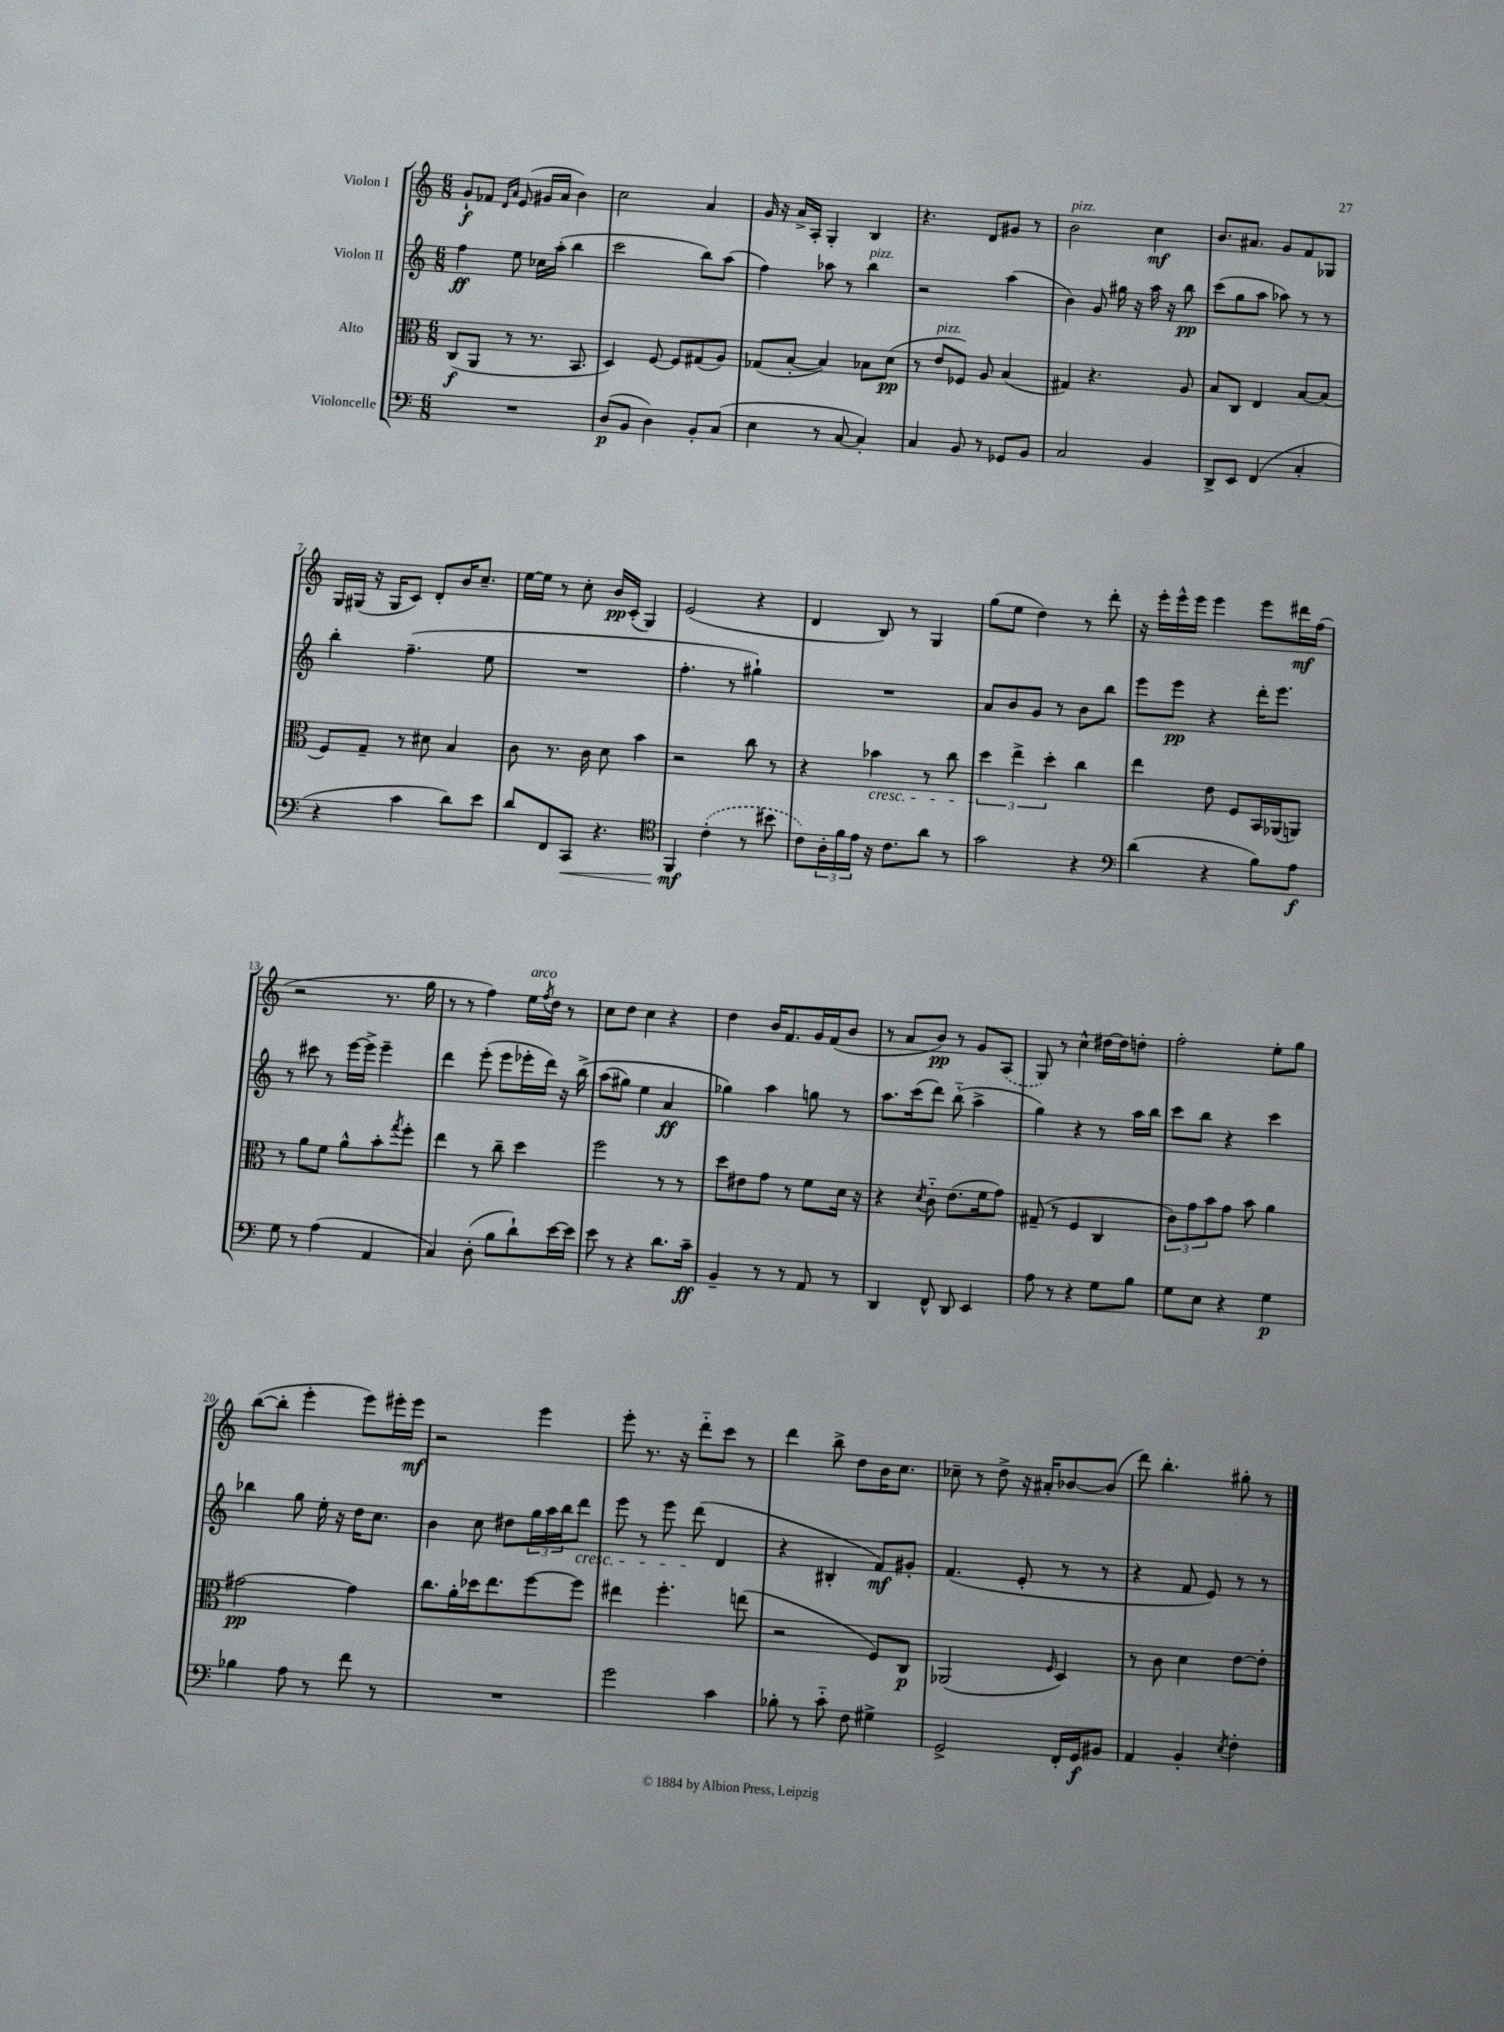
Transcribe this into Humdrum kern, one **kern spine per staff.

**kern	**kern	**kern	**kern
*staff4	*staff3	*staff2	*staff1
*clefF4	*clefC3	*clefG2	*clefG2
*k[]	*k[]	*k[]	*k[]
*M6/8	*M6/8	*M6/8	*M6/8
2.r	(8C/L	4ff\	8g`/L
.	8AA/J	.	8f-/J
.	.	.	16qqd/LL
.	.	.	16qqa/JJ
.	8r	8ee\	(8e/
.	8.r	16cc-\LL	16g#/LL
.	.	(16aa'\JJ	16a/JJ
.	.	4bb\	4b\)
.	8.BB/	.	.
=	=	=	=
(8D/L	4D/)	2ccc\	2cc\
8BB/J	.	.	.
4D\)	[8F/	.	.
.	8F/]L	.	.
8BB'/L	(8G#/	8bb\L)	4a/
(8C/J	8A/J)	(8aa\J	.
=	=	=	=
4E\	(8G-/L	4ff\)	16g/
.	.	.	16r
.	[8B'/J	.	16a^/LL
.	.	.	16A'/JJ
8r	4B/])	8aa-\	4G'/
[8C/	.	8r	.
4C'/])	8B-\L	4bb\	4B/
.	(8d\J	.	.
=	=	=	=
4C/	8r	2r	4.r
.	8e/L	.	.
8BB/	8F-/J)	.	.
8r	8A/	.	8d/L
8GG-/L	(4B/	(4aa\	8g#/J
8BB/J	.	.	8r
=	=	=	=
2C/	4G#/)	4b\)	2b\
.	4.r	8g/	.
.	.	16gg#\	.
.	.	16r	.
4BB/	.	16aa\	4cc\
.	.	16r	.
.	8A/	8bb\	.
=	=	=	=
8DD^/L	8B/L	(8ccc\L	8.b/L
8EE/J	8C/J	8gg\	.
.	.	.	8.a#/J
(4FF/	4E/	8aa\J	.
.	.	8aa-\)	8g/L
4C'/	[8B/L	8r	8f/
.	(8B/]J	8r	8G-/J
=	=	=	=
4r	8F/L)	4bb'\	16G/LL
.	.	.	(16G#/JJ
.	8G~/J	.	16r
.	.	.	16G#/LK
4c\	8r	(4.ff~\	8c/J)
.	8d#\	.	8d'/L
8d\L)	4B/	.	16b/K
.	.	.	8.cc~/J
8e\J	.	8ee\	.
=	=	=	=
8d/L	8c\	2.r	[16ee\LL
.	.	.	16ee\]JJ
8FF/	8.r	.	8r
8CC/J	.	.	8cc'\
.	16c\	.	.
4.r	8d\	.	16b/LL
.	.	.	(16c'/JJ
.	4b\	.	4G/)
=	=	=	=
*clefC4	*	*	*
4FF/	2r	4.ff'\	(2e/
(4c'\	.	.	.
.	.	8r	.
8r	8cc\	4gg#`\)	4r
8b#\	8r	.	.
=	=	=	=
8c\L)	4r	2.r	4d/
24A'\L	.	.	.
24f\	.	.	.
24e\JJ	.	.	.
16r	4b-\	.	8B/)
8.c\L	.	.	.
.	.	.	8r
8a\J	8r	.	4G/
8r	8cc\	.	.
=	=	=	=
2g\	6dd\	8a/L	(8gg\L
.	.	8b/	8ee\J
.	6ee^\	.	.
.	.	8g/J	4dd\)
.	6dd'\	.	.
.	.	8r	.
4r	4cc\	8b\L	8r
.	.	8bb\J	8ddd'\
=	=	=	=
*clefF4	*	*	*
(4d\	4ee\	8eee\L	16r
.	.	.	16eee'\LL
.	.	8eee\J	16eee^^\
.	.	.	16eee\JJ
4r	8e\	4r	4eee\
.	8F/L	.	.
8B\L)	16BB/L	16ddd'\LK	8eee\L
.	(16AA-/J	8.eee\J	.
8A\J	8AA/J)	.	16ddd#\L
.	.	.	(16ff\JJ
=	=	=	=
8G\	8r	8r	2r
8r	8a\L	8ccc#\	.
(4A\	8f\J	8r	.
.	8a^^\L	[16eee\LL	.
.	.	16eee^\]JJ	.
4AA/	8b'\	4eee~\	8.r
.	8qgg/	.	.
.	8ff'\J	.	.
.	.	.	16gg\
=	=	=	=
4C/)	4ee\	4ddd\	8r
.	.	.	8r
(8D'\	8r	(8eee'\	4ff\)
8B\L	8cc~\	8eee\L	.
8d`\)	4dd\	16eee-'\L	16ee\LL
.	.	.	8qff/
.	.	16ddd\JJ)	16dd\JJ
[16e\L	.	16r	8r
16e\]JJ	.	&(16bb^\	.
=	=	=	=
8e\	2ff\	(8aa\L	8cc\L
8r	.	8gg#\J)	8dd\J
4r	.	4ee\	4cc\
8.d\L	8r	4a/	4r
.	8r	.	.
16c~\Jk	.	.	.
=	=	=	=
4BB~/	8dd\L	4gg-\&)	4dd\
.	8e#\	.	.
8r	8g\J	4aa\	16b/LK
.	.	.	8.f/
8r	8r	.	.
8AA/	8f\L	8gg\	16g/L
.	.	.	(16f/J
8r	16d\Jk	8r	8b/J
.	16r	.	.
=	=	=	=
4DD/	4r	8.aa\L	8r
.	.	.	8a/L
.	.	(16ccc\k	.
.	8qd/	.	.
8FF^^/	8c'~\	8ddd\J)	8b/J)
8DD/	(8.e\L	(8bb'~\	8r
4EE/	.	4aa^\	8g/L
.	16f\k	.	.
.	8g\J)	.	(8A/J
=	=	=	=
8A\	(8G#~/	4gg\)	8G/)
8r	8r	.	8r
4r	4F/	4r	4cc^^\
8G\L	4C/	8r	[16dd#\LL
.	.	.	16dd#\]J
8B\J	.	16aa\LL	8dd'\J
.	.	16bb\JJ	.
=	=	=	=
8G\L	12c\L)	8ccc\L	2ff'\
.	12g\	.	.
8E\J	.	8bb\J	.
.	12b\	.	.
4r	8g\J	4r	.
.	8b\	.	.
4G\	4a\	4ccc\	8ee'\L
.	.	.	8gg\J
=	=	=	=
4B-\	[2g#\	4bb-\	([8bb\L
.	.	.	8bb'\]J
8A\	.	8gg\	4eee'\
8r	.	16ee'\	.
.	.	16r	.
8f\	4g#\]	16dd\LK	8eee\L)
.	.	8.cc\J	.
8r	.	.	16eee#'\L
.	.	.	16eee#\JJ
=	=	=	=
2.r	8.cc\L	4b\	2r
.	16a'\L	.	.
.	16dd-\J	8cc\	.
.	8.ee\	.	.
.	.	8dd#\L	.
.	[8ff\	24gg\L	4eee\
.	.	24aa\	.
.	.	24bb\J	.
.	8ff\]J	8ddd\J	.
=	=	=	=
2g\	4ee#\	8eee\	8eee'\
.	.	8r	8.r
.	4.ff'\	8eee\	.
.	.	.	16r
.	.	(8ddd\	8ddd'~\L
4c\	.	4d/	8ccc\J
.	(8ee\	.	8r
=	=	=	=
8B-'\	2r	4r	4ddd\
8r	.	.	.
8c'~\	.	4B#'/	8bb^\
8F\	.	.	8dd\L
4G#^\	8F/L)	8f/L)	16b\K
.	.	.	8.cc\J
.	8C/J	8g#'/J	.
=	=	=	=
2GG^/	(2AA-/	(4.f/	8cc-~\
.	.	.	8r
.	.	.	8dd^\
.	.	8e'/	16r
.	.	.	16a#'/LK
.	16qqF/	.	.
16FF'/LL	4D/)	8r	[8b-/
16GG/J	.	.	.
8BB#/J	.	8r	(8b-/]J
=	=	=	=
4AA/	8r	4r	8ddd\)
.	8c\	.	4.bb'\
4BB'/	4d\	8f/	.
.	.	8e/)	.
8qE/	.	.	.
4F'\	[8e\L	8r	8gg#'\
.	8e'\]J	8r	8r
==	==	==	==
*-	*-	*-	*-
